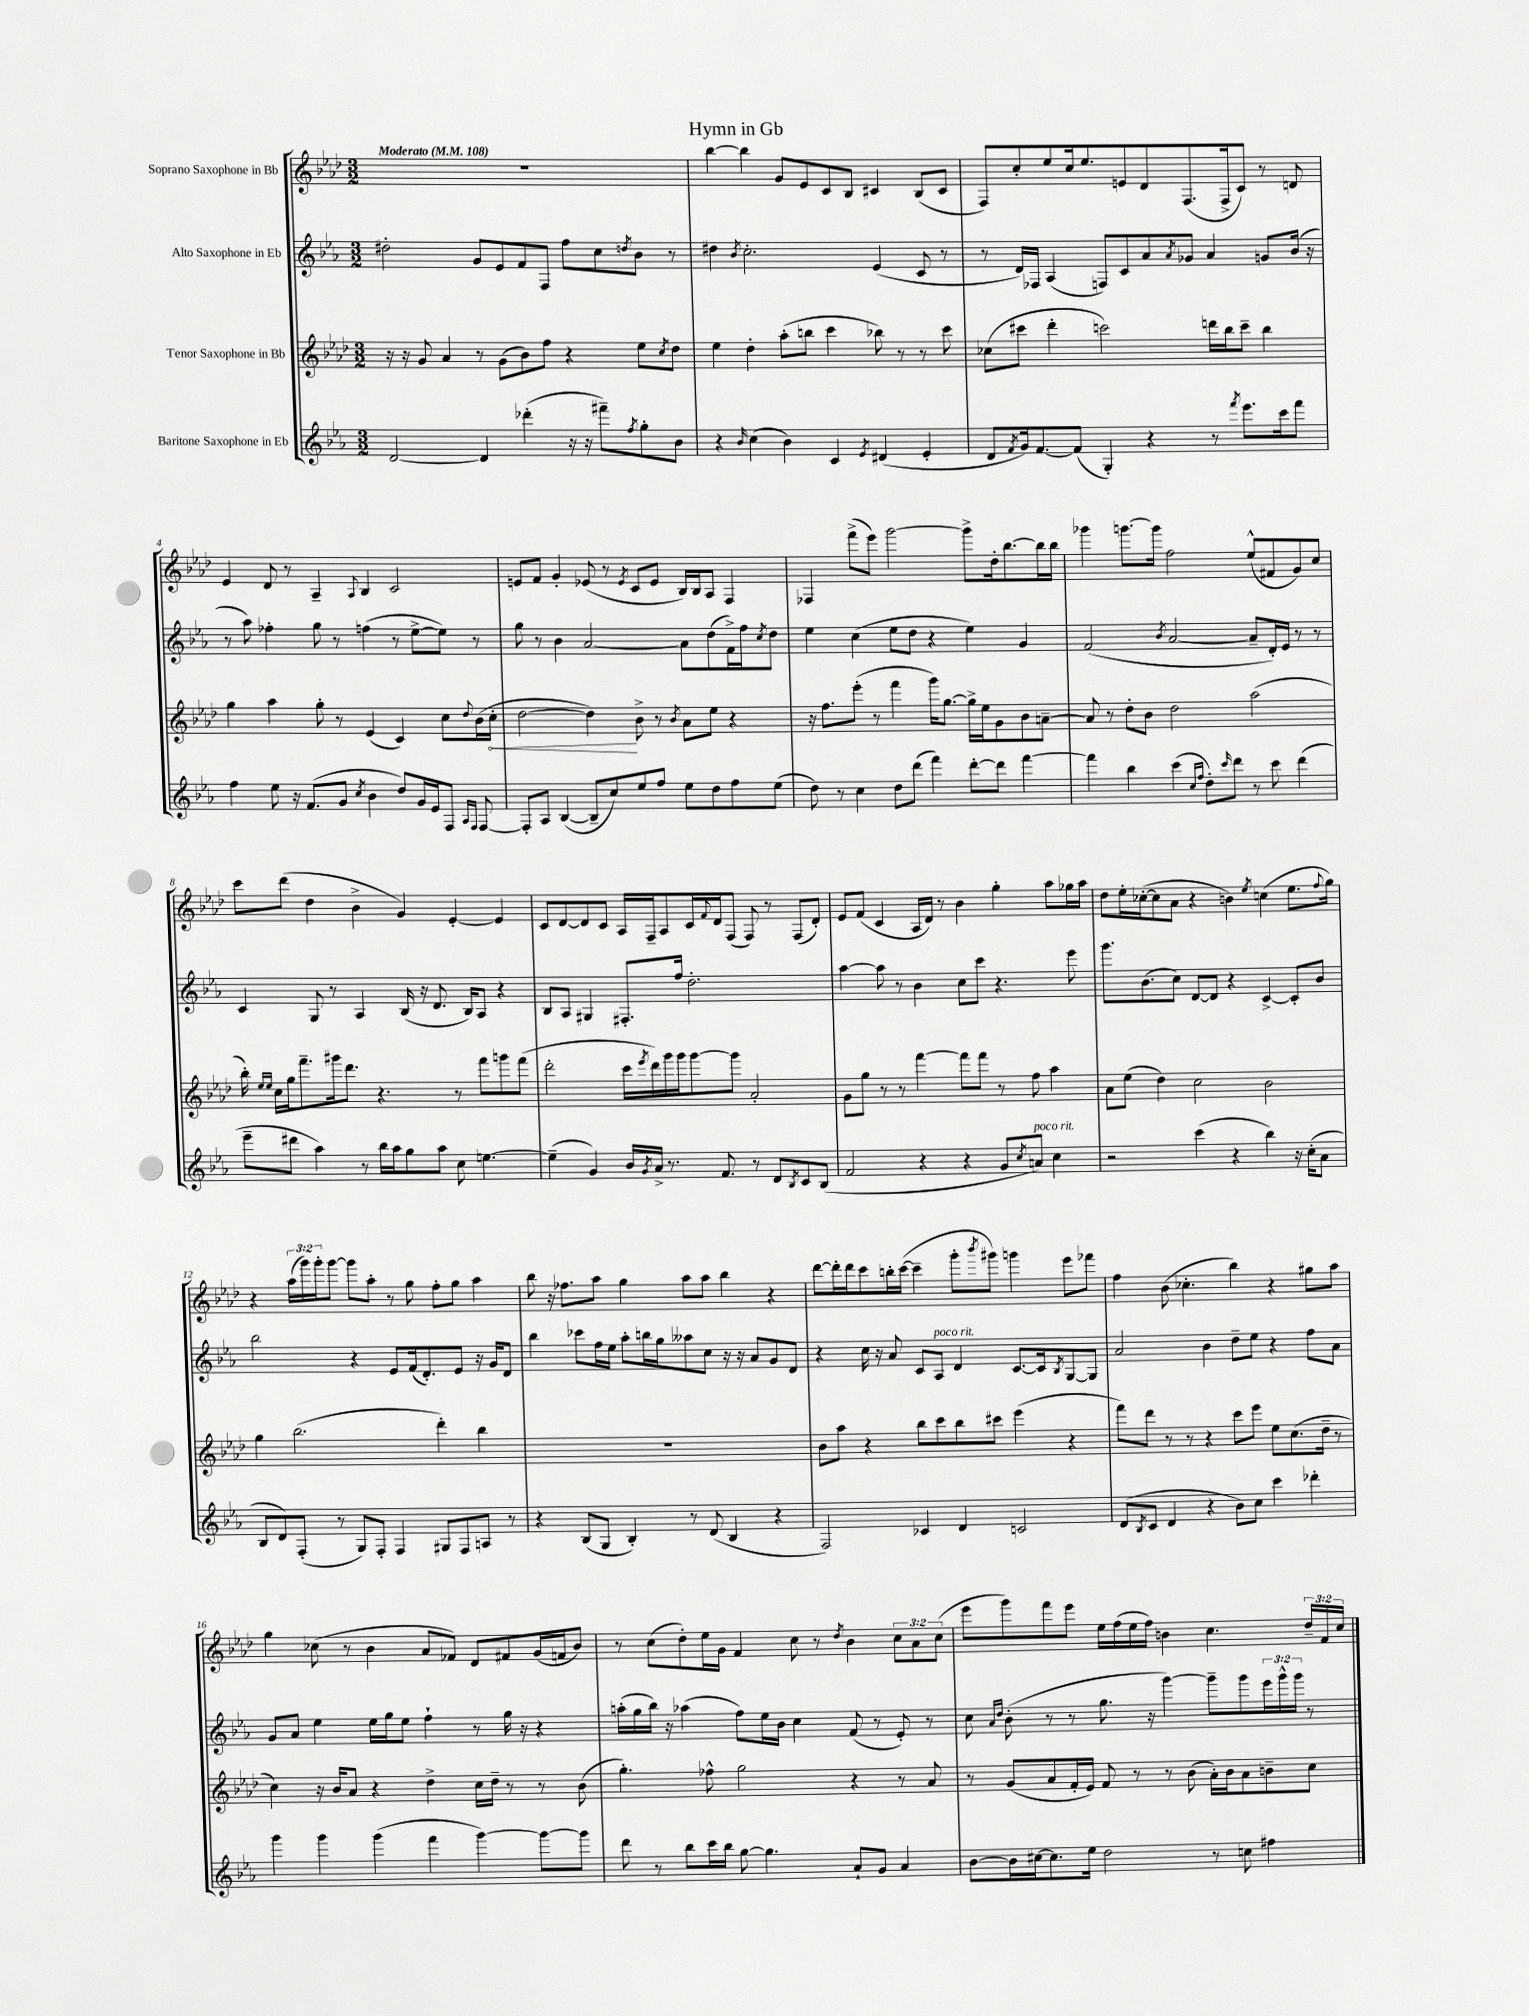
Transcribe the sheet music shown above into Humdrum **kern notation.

**kern	**kern	**kern	**kern
*staff4	*staff3	*staff2	*staff1
*clefG2	*clefG2	*clefG2	*clefG2
*k[b-e-a-]	*k[b-e-a-d-]	*k[b-e-a-]	*k[b-e-a-d-]
*M3/2	*M3/2	*M3/2	*M3/2
*MM108	*MM108	*MM108	*MM108
[2d	16r	2dd#'	1.r
.	16r	.	.
.	8g	.	.
.	4a-	.	.
4d]	8r	8g	.
.	(8g	8e-	.
(4ddd-'	8b-)	8f	.
.	8ff	8F	.
16r	4r	8ff	.
16r	.	.	.
8fff#~)	.	8cc	.
8qff	.	8qdd	.
8gg'	8ee-	8b-	.
.	8qcc	.	.
8b-	8dd-	8r	.
=	=	=	=
4r	4ee-	4dd#	[4bb-
16qqb-	.	8qb-	.
(4cc	4dd-'	2.cc'	4bb-]
4b-)	(8aa-'	.	8g
.	8bb	.	8e-
4c	4ccc	.	8c
.	.	.	8B-
8qe-	.	.	.
(4d#	8bb-)	(4e-	4c#
.	8r	.	.
4e-'	8r	8c	(8B-
.	8ccc	8r	8c#
=	=	=	=
8d	(8cc-	8r	8F)
8qf	.	.	.
16g)	8ccc#	16d)	8cc'
[8.f	.	16F-	.
.	4ddd-'	(4A-	8ee-
(8f]	.	.	16cc
.	.	.	8.ee-
4G')	2ccc)	8F)	.
.	.	8c	8e
4r	.	8a-	8d-
.	.	8qa-	.
.	.	8g-	(8.F
8r	16ddd	4a-	.
.	16bb-	.	16F^
8qfff	.	.	.
8.eee-	8ccc~	.	8c)
.	4bb-	8g	8r
16ccc	.	.	.
8fff	.	(16b-	8d
.	.	16r	.
=	=	=	=
4ff	4gg	8r	4e-
.	.	8aa-)	.
8ee-	4aa-	4ff-'	8d-
16r	.	.	8r
(8.f	.	.	.
.	8gg'	8gg	4A-~
8g	8r	8r	.
8qcc	.	.	8qqA-
4b-	(4e-	(4ff	4B-
8dd)	4c)	8r	2c
16g	.	[8ee-^	.
16e-	.	.	.
8F	8cc	8ee-])	.
16qqA-	.	.	.
16qqF	8qqdd-	.	.
[8F	(16b-	8r	.
.	16cc'	.	.
=	=	=	=
8F']	[2dd-	8gg	8e
8A-	.	8r	8f
([4B-	.	4b-	4g'
8B-~]	4dd-])	[2a-	(8e-
8cc)	.	.	8r
.	.	.	8qe-
8ee-	8b-^	.	8c
8ff	8r	.	8e-
.	8qb-	.	.
8ee-	8a-	8a-]	16B-)
.	.	.	16B-
8dd	8ee-	(8dd	8A-
8ff	4r	16f^)	4F
.	.	16ff	.
.	.	8qcc	.
(8ee-	.	8dd	.
=	=	=	=
8dd)	16r	4ee-	4F-
.	8.ff	.	.
8r	.	.	.
4cc	(8eee-'	(4cc	(8fff^
.	8r	.	8eee-)
8dd	4fff	8ee-	[2ggg
(8ddd	.	8dd	.
4fff)	16ggg)	4r	.
.	[8.gg	.	.
[8ddd'	16gg^]	4ee-)	8ggg^]
.	16ee-	.	.
8ddd]	8g	.	16dd-'
.	.	.	[8.bb-
[4fff	8b-	4g	.
.	[8a~	.	16bb-]
.	.	.	16bb-
=	=	=	=
4fff]	8a]	(2f	4ggg-
.	8r	.	.
4bb-	8dd-'	.	[8.ggg
.	8b-	.	.
.	.	.	16ggg]
.	.	8qb-	.
(4ccc	2dd-	[2a-	2ff
16qqcc	.	.	.
16qqff	.	.	.
8dd')	.	.	.
16qqccc	.	.	.
8ddd	.	.	.
8r	(2aa-	8a-~]	(8ee-^^
8ccc	.	16d')	8f#
.	.	16e-	.
(4ddd	.	8r	8g)
.	.	8r	8cc
=	=	=	=
8eee-~	16bb-')	4c	8ccc
.	16qqee-	.	.
.	16qqee-	.	.
.	16cc	.	.
8ddd#	16gg	.	(8ddd-
.	8.fff~	.	.
4aa-)	.	8G	4dd-
.	16ggg#	8r	.
.	8.ddd-	.	.
8r	.	4A-	4b-^
16bb-	4.r	.	.
16aa-	.	.	.
8gg	.	(16B-	4g)
.	.	16r	.
8aa-	.	8.d	.
8cc	8r	.	[4e-'
.	.	16B-)	.
[4.ee	8fff	8A-	.
.	8ggg	4r	4e-]
.	(8fff	.	.
=	=	=	=
(4ee~]	2ddd-'	8B-	8c
.	.	8A-	[8d-
4g)	.	4G#	8d-]
.	.	.	8c
16b-	16ccc	8.F#'	16A-
8qg	8qeee-	.	.
16a-^	16ddd-)	.	16F~
8.r	16ggg	.	8A-
.	16ggg	16ff	.
.	[8ggg	2.dd'	16c
.	.	.	8qqf
8.f	.	.	16d-
.	8ggg]	.	(8F
8r	2a-'	.	8F)
8d	.	.	8r
8qB-	.	.	.
8c	.	.	(8F
(8B-	.	.	8d-')
=	=	=	=
2f	8g	[4aa-	8e-
.	8gg	.	(8f
.	8r	8aa-]	4c
.	8r	8r	.
4r	[4fff	4b-	16A-
.	.	.	16d-)
.	.	.	8r
4r	8fff]	8cc	4b-
.	8fff	8ccc	.
8g	8r	4.r	4gg'
8qcc	.	.	.
8a)	8ff	.	.
4cc	4aa-	.	8aa-
.	.	8eee-	16gg-
.	.	.	16aa-
=	=	=	=
2r	8a-	8.ggg	8dd-
.	(8ee-	.	16ee-'
.	.	(8.b-	([16cc-'
.	4dd-)	.	8cc-]
.	.	8cc)	8a-
(4ccc	2cc	[8d	4r
.	.	8d]	.
4r	.	4r	4b)
.	.	.	8qee-
4bb-)	2b-	[4c^	(4cc
16r	.	8c']	8.ee-
(16cc'	.	.	.
8a-	.	8b-	.
.	.	.	8qqff
.	.	.	16gg)
=	=	=	=
8B-	4gg	2bb-	4r
8d)	.	.	.
(8F'	(2.bb-	.	(24aa-
.	.	.	24ggg)
.	.	.	24ggg'
8r	.	.	[8ggg
8G)	.	4r	8ggg]
8F'	.	.	8aa-'
4F	.	8e-	8r
.	.	(16f	8gg
.	.	8.d')	.
8G#	4ddd-')	.	8ff'
8F	.	8e-	8gg
8A	4bb-	16r	4aa-
.	.	16g	.
8r	.	8d	.
=	=	=	=
4r	1.r	4bb-	8bb-
.	.	.	16r
.	.	.	8.ff-
(8B-	.	8ccc-	.
8G	.	16ff	8aa-
.	.	16ee-	.
4B-')	.	8aa-'	4gg
.	.	16bb	.
.	.	16gg	.
8r	.	8aa--	8aa-
(8d	.	8cc	8aa-
4B-	.	16r	4bb-
.	.	16r	.
.	.	8a-	.
4r	.	8g	4r
.	.	8d	.
=	=	=	=
2F)	8b-	4r	[8ddd-
.	8aa-	.	16ddd-']
.	.	.	16ddd-
.	4r	16cc	8ccc
.	.	16r	.
.	.	8a-	16bb'
.	.	.	([16ccc
4c-	8bb-	8c	4ccc~]
.	8ccc	8A-	.
4d	8bb-	4d	8ggg'
.	.	.	8qbbb-
.	8ccc#	.	8ggg#)
2c	(4eee-	[8.c	4ggg
.	.	16c]	.
.	.	8qB-	.
.	4r	[8G	8eee-
.	.	8G]	8fff-
=	=	=	=
(8d	8fff)	2a-	4ff
8qB-	.	.	.
8c	8ddd-	.	.
4d	8r	.	(8b-
.	8r	.	4.cc-'
4r	4r	4b-	.
8b-)	8ccc	8dd~	4bb-)
8cc	8eee-	8ee-	.
4ccc	8ee-	4r	4r
.	(8.cc	.	.
4ddd-'	.	8ff	8gg#
.	16dd-~	.	.
.	8r	8a-	8aa-
=	=	=	=
4ggg	4cc)	8g	4gg
.	.	8a-	.
4ggg	16r	4ee-	(8cc-
.	16b-	.	.
.	8a-	.	8r
(4ggg	4r	16ee-	4b-
.	.	16gg	.
.	.	8ee-	.
4fff	4dd-^	4ff`	8a-
.	.	.	8f-)
[4ggg)	16cc	8r	8d-
.	16dd-~	.	.
.	8r	16gg	8f#
.	.	16r	.
8ggg_	8r	4r	(16g
.	.	.	16f
8ggg]	(8b-	.	8b-)
=	=	=	=
8ddd	4.gg')	(16aa'	8r
.	.	16gg	.
8r	.	16bb-)	(8cc
.	.	16r	.
8bb-	.	(4aa-	8dd-')
16ccc	8ff-^^	.	16ee-
16bb-	.	.	16g
[8gg	2gg	8ff)	4f
4.gg]	.	16ee-	.
.	.	16b-	.
.	.	4cc	8cc
.	.	.	8r
.	.	.	8qdd-
8a-`	4r	(8f	4b-
8g	.	8r	.
4a-	8r	8e-')	12cc
.	.	.	12a-
.	8a-	8r	.
.	.	.	(12cc
=	=	=	=
[8b-	8r	8cc	8eee-
.	.	16qqa-	.
.	.	16qqdd	.
16b-]	(8g	(8b-'	8ggg)
[16cc#	.	.	.
8.cc#]	8a-	8r	8fff
.	16f'	8r	8eee-
16ee-	16e-)	.	.
2dd	8f	8.gg	16ee-
.	.	.	(16ff
.	8r	.	16ee-
.	.	16r	16ff)
.	8r	[4ggg)	4b
.	(8b-	.	.
8r	16a-')	8ggg~]	4.cc
.	16b-	.	.
8cc	8a-	8ggg	.
4ff#	8b~	24eee-	.
.	.	24ggg^^	.
.	.	24ggg	.
.	8cc	8r	24dd-~
.	.	.	24f
.	.	.	24cc
==	==	==	==
*-	*-	*-	*-
